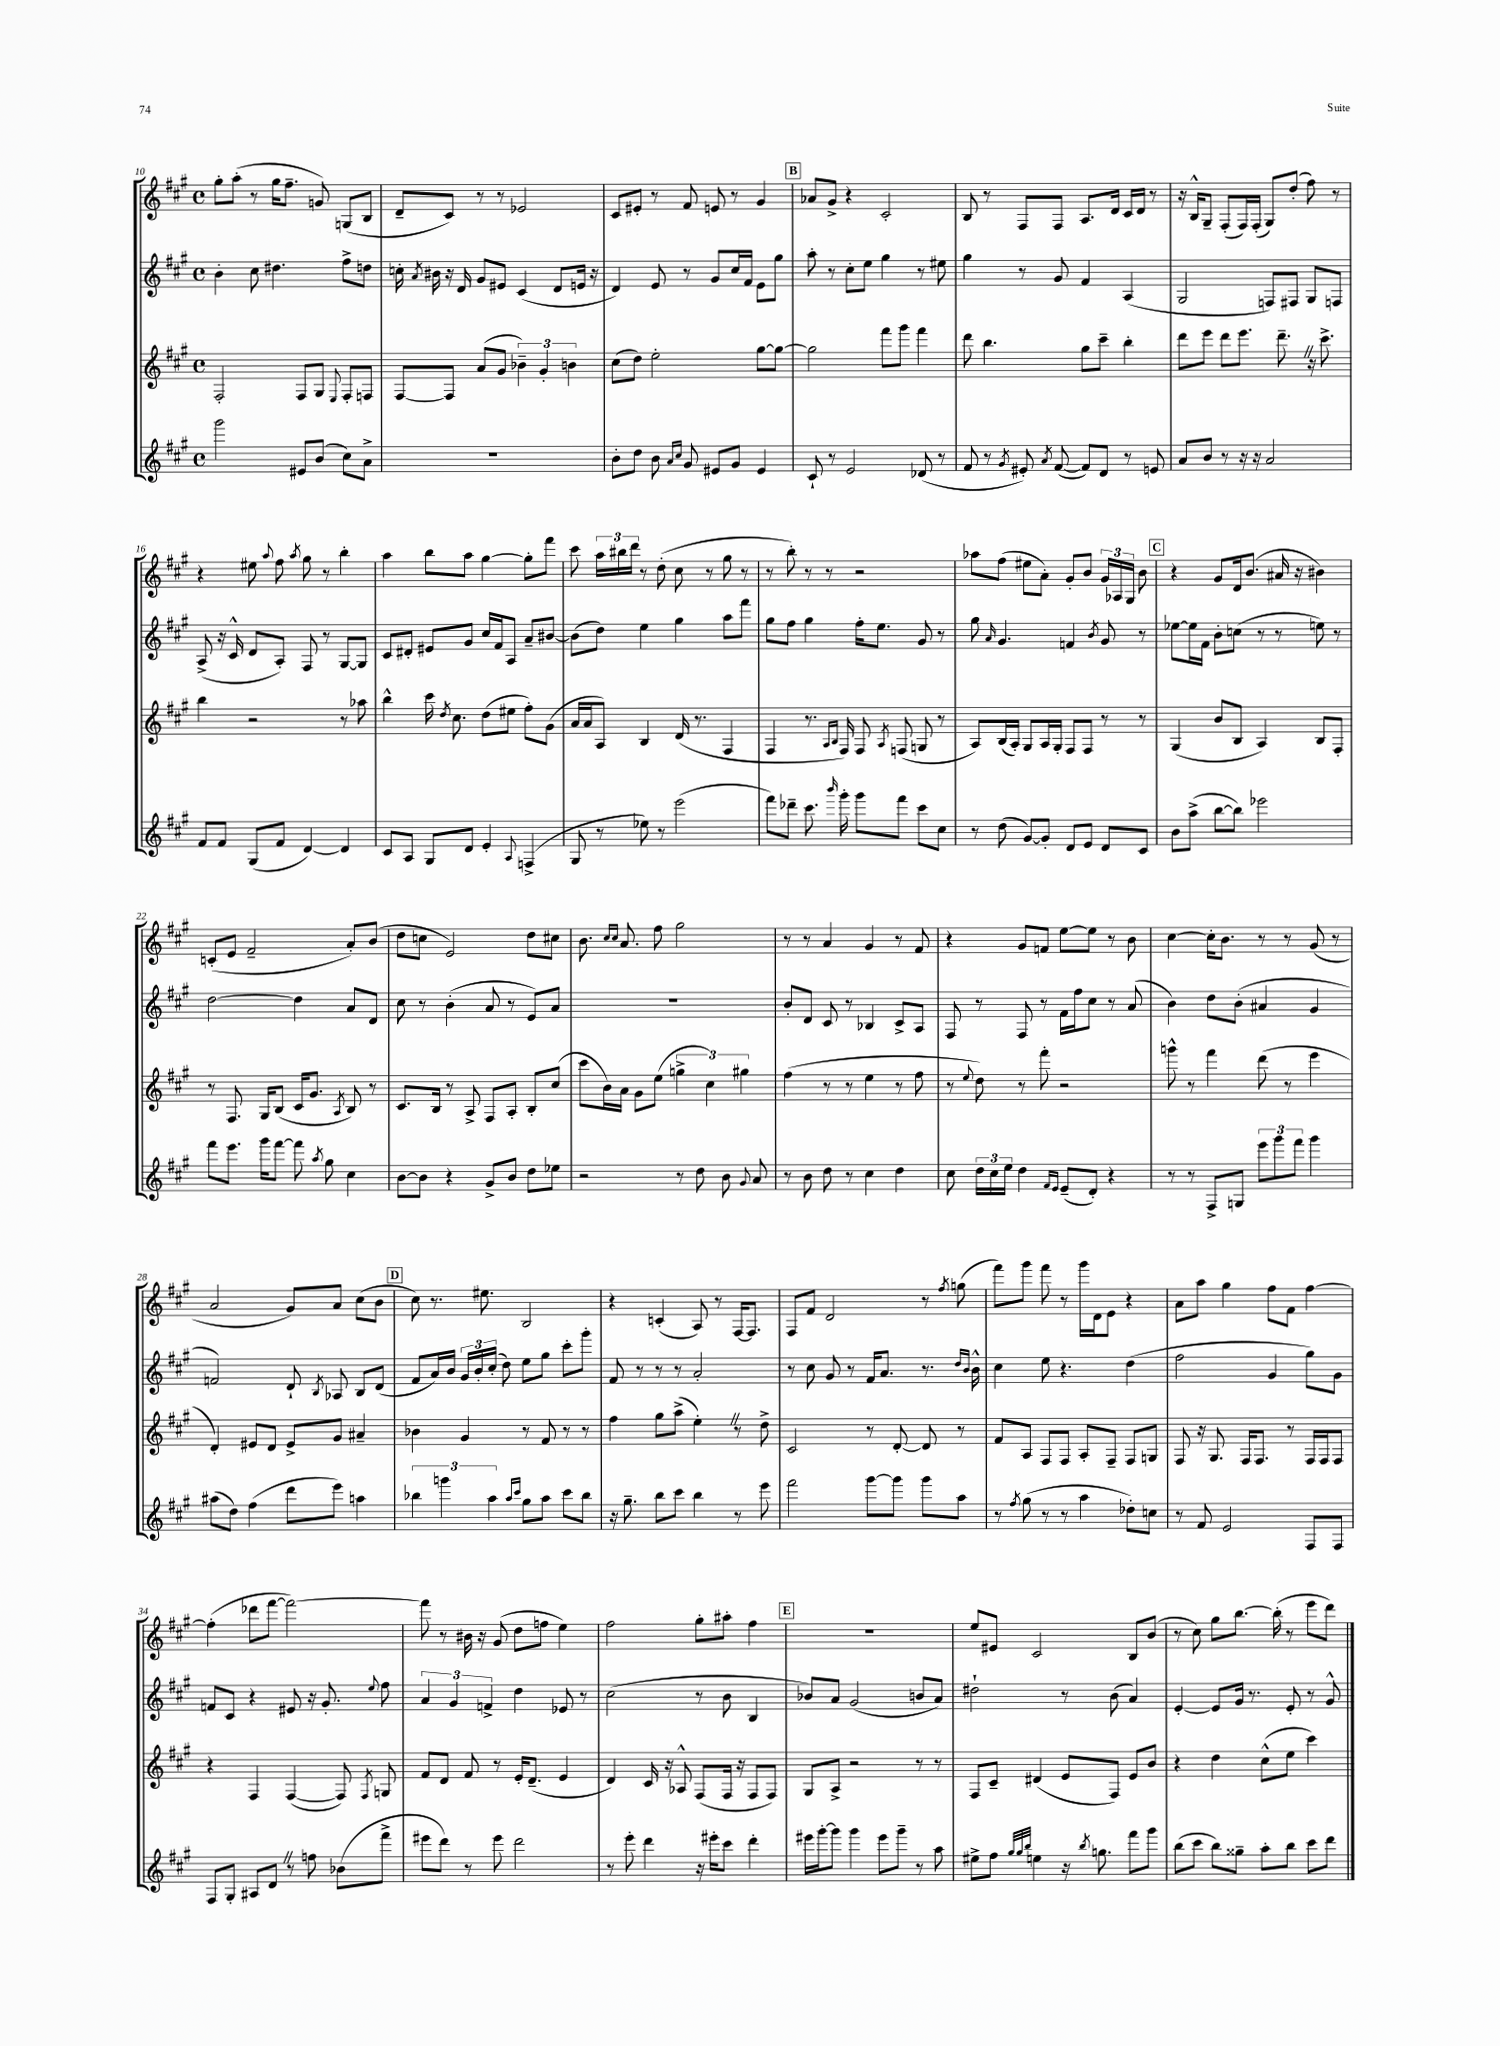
<<
\new StaffGroup <<
\new Staff = "s0" {
    \clef treble \key a \major \defaultTimeSignature \time 4/4
    \autoBeamOff gis''8[-. a''8]-.( r8 gis''16[ fis''8.]-- g'8) g8[( b8] |
    d'8[-- cis'8]) r8 r8 ees'2 |
    cis'8[ eis'8]-. r8 fis'8 e'8 r8 gis'4 |
    \mark \markup { \box "B" } aes'8[ gis'8]-> r4 cis'2-. |
    b8 r8 fis8[ fis8] a8.[ d'16] cis'16[ d'16] r8 |
    r16 b16[-^ gis8]-- fis8[-.( fis16) fis16]-.( gis8[) d''8]-.( fis''8) r8 |
    r4 eis''8 \appoggiatura { a''8 } fis''8 \acciaccatura { a''8 } gis''8 r8 b''4-. |
    a''4 b''8[ a''8] gis''4~ gis''8[-. fis'''8] |
    cis'''8 \tuplet 3/2 { a''16[ bis''16 d'''16] } r8 d''8-.( cis''8 r8 gis''8 r8 |
    r8 b''8-.) r8 r8 r2 |
    aes''8[ fis''8]( eis''8[ a'8]-.) gis'8[-. b'8] \tuplet 3/2 { gis'16[ aes16 gis16] } b'8 |
    \mark \markup { \box "C" } r4 gis'8[ d'16 b'8.]( ais'16 r16 bis'4) |
    c'8[-.( e'8] fis'2-- a'8[-.) b'8]( |
    d''8[ c''8] e'2) d''8[ cis''8] |
    b'8. \grace { cis''16[ cis''16] } a'8. fis''8 gis''2 |
    r8 r8 a'4 gis'4 r8 fis'8 |
    r4 gis'8[ f'8] e''8[~ e''8] r8 b'8 |
    cis''4~ cis''16[-. b'8.] r8 r8 gis'8( r8 |
    a'2 gis'8[) a'8] cis''8[( b'8] |
    \mark \markup { \box "D" } cis''8) r8. eis''8. b2 |
    r4 c'4-.( a8) r8 fis16[~ fis8.] |
    fis8[ fis'8] d'2 r8 \acciaccatura { fis''8 } g''8( |
    fis'''8[) gis'''8] fis'''8 r8 gis'''16[ d'16 e'8] r4 |
    a'8[ a''8] gis''4 fis''8[ fis'8] fis''4~ |
    fis''4-.( des'''8[ fis'''8]~ fis'''2~) |
    fis'''8 r8 bis'16 r16 gis'8( d''8[ f''8] e''4) |
    fis''2 gis''8[-. ais''8]-. fis''4 |
    \mark \markup { \box "E" } R1 |
    e''8[ eis'8] cis'2 b8[ b'8]( |
    r8 cis''8) gis''8[ b''8.]~ b''16-.( r8 e'''8[ d'''8]) \bar "|." |
}
\new Staff = "s1" {
    \clef treble \key a \major \defaultTimeSignature \time 4/4
    \autoBeamOff b'4-. cis''8 dis''4. fis''8[-> d''8] |
    c''16-. \acciaccatura { a'8 } bis'16 r16 d'16 gis'8[ eis'8] cis'4( d'8[ e'16] r16 |
    d'4) e'8 r8 gis'8[ cis''16 fis'16] e'8[ gis''8] |
    \mark \markup { \box "B" } a''8-. r8 cis''8[-. e''8] gis''4 r8 eis''8 |
    gis''4 r8 gis'8 fis'4 a4( |
    gis2 f8[) fis8] gis8[ f8] |
    a8->( r16 cis'16-^ d'8[ a8]-.) fis8 r8 gis8[~ gis8] |
    cis'8[ dis'8]-. eis'8[ gis'8] cis''16[ fis'16 a8] a'8[-- bis'8]~ |
    bis'8[( d''8]) e''4 gis''4 a''8[ fis'''8] |
    gis''8[ fis''8] gis''4 fis''16[-. e''8.] gis'8 r8 |
    gis''8 \grace { a'16 } gis'4. f'4 \acciaccatura { b'8 } gis'8 r8 |
    \mark \markup { \box "C" } ees''8[~ ees''16 fis'16] b'8[-. c''8]( r8 r8 e''8) r8 |
    d''2~ d''4 a'8[ d'8] |
    cis''8 r8 b'4-.( a'8 r8 e'8[) a'8] |
    R1 |
    b'8[-. d'8] cis'8 r8 bes4 cis'8[-> a8] |
    fis8 r8 fis8 r8 fis'16[ fis''16 cis''8] r8 a'8( |
    b'4) d''8[ b'8]-.( ais'4 gis'4 |
    f'2) d'8-! \acciaccatura { b8 } aes8 b8[ d'8]( |
    \mark \markup { \box "D" } fis'8[ a'16) b'16] \tuplet 3/2 { gis'16[ b'16-. cis''16]-.( } d''8) e''8[ gis''8] cis'''8[-. gis'''8]-. |
    fis'8 r8 r8 r8 a'2-. |
    r8 cis''8 gis'8 r8 fis'16[ a'8.] r8. \grace { d''16[ b'16] } b'16-^ |
    cis''4 e''8 r4. d''4( |
    fis''2 gis'4 gis''8[) gis'8] |
    f'8[ cis'8] r4 eis'8 r16 gis'8.-. \appoggiatura { e''8 } fis''8 |
    \tuplet 3/2 { a'4 gis'4 f'4-> } d''4 ees'8 r8 |
    cis''2( r8 b'8 b4 |
    \mark \markup { \box "E" } bes'8[) a'8] gis'2( b'8[ a'8]) |
    dis''2-! r8 b'8( a'4) |
    e'4~-. e'8[ gis'16] r8. e'8-. r8 gis'8-^ \bar "|." |
}
\new Staff = "s2" {
    \clef treble \key a \major \defaultTimeSignature \time 4/4
    \autoBeamOff fis2-. fis8[ gis8] \appoggiatura { e8 } fis8[-. f8] |
    fis8[~ fis8] a'8[( gis'8] \tuplet 3/2 { bes'4--) gis'4-. b'4 } |
    cis''8[( d''8]) e''2-. gis''8[~ gis''8]~ |
    \mark \markup { \box "B" } gis''2 fis'''8[ gis'''8] fis'''4 |
    d'''8 b''4. gis''8[ cis'''8]-- b''4-. |
    d'''8[ e'''8] d'''8[ e'''8.] d'''8.-- \once \override BreathingSign.text = \markup { \musicglyph "scripts.caesura.straight" } \breathe r16 cis'''8.-> |
    b''4 r2 r8 aes''8 |
    b''4-^ cis'''16 \acciaccatura { d''8 } cis''8. d''8[( eis''8] fis''8[-.) gis'8]( |
    a'16[ a'16 a8]) b4 d'16( r8. fis4 |
    fis4 r8. \grace { a16[ b16] } fis16) fis8 \acciaccatura { a8 } f8( g8 r8 |
    a8[) b16( a16]-.) gis8[ a16 gis16]-. fis8[ fis8] r8 r8 |
    \mark \markup { \box "C" } gis4( b'8[ b8] a4) b8[ fis8]-. |
    r8 fis8. gis16[ b8]( cis'16[ gis'8.] \acciaccatura { a8 } b8) r8 |
    cis'8.[ b16] r8 a8-> fis8[ a8]-. b8[-. cis''8]( |
    cis'''8[ b'16) a'16] gis'8[ e''8]( \tuplet 3/2 { g''4-> cis''4) gis''4 } |
    fis''4( r8 r8 e''4 r8 fis''8 |
    r8 \appoggiatura { e''8 } d''8) r8 fis'''8-. r2 |
    g'''8-^ r8 fis'''4 d'''8( r8 e'''4 |
    d'4-.) eis'8[ d'8] eis'8[-> gis'8] ais'4-- |
    \mark \markup { \box "D" } bes'4 gis'4 r8 fis'8 r8 r8 |
    fis''4 gis''8[ a''8]->( e''4-.) \once \override BreathingSign.text = \markup { \musicglyph "scripts.caesura.straight" } \breathe r8 d''8-> |
    cis'2 r8 d'8~-. d'8 r8 |
    fis'8[ a8] fis8[ fis8] a8[-. fis8]-- fis8[ g8] |
    fis8 r16 gis8. fis16[ fis8.] r8 fis16[ fis16 fis8] |
    r4 fis4 fis4~( fis8) \acciaccatura { fis8 } g8 |
    fis'8[ d'8] fis'8 r8 e'16[-. d'8.]--( e'4 |
    d'4) cis'16 r16 aes8-^ fis8[( fis16] r16 fis8[ fis8]) |
    \mark \markup { \box "E" } gis8[ a8]-> r2 r8 r8 |
    fis8[ cis'8]-- dis'4( e'8[ fis8]) e'8[ b'8] |
    r4 d''4 cis''8[-^( e''8] cis'''4) \bar "|." |
}
\new Staff = "s3" {
    \clef treble \key a \major \defaultTimeSignature \time 4/4
    \autoBeamOff gis'''2 eis'8[ b'8]( cis''8[) a'8]-> |
    R1 |
    b'8[-. d''8] b'8 \grace { a'16[ cis''16] } gis'8 eis'8[ gis'8] eis'4 |
    \mark \markup { \box "B" } cis'8-! r8 e'2 des'8( r8 |
    fis'8 r8 \acciaccatura { gis'8 } eis'8-.) \acciaccatura { a'8 } fis'8~( fis'8[) d'8] r8 e'8 |
    a'8[ b'8] r8 r16 r16 a'2 |
    fis'8[ fis'8] gis8[( fis'8] d'4~) d'4 |
    cis'8[ a8] gis8[ d'8] e'4-. \appoggiatura { a8 } f4->( |
    gis8 r8 ees''8) r8 e'''2( |
    fis'''8[) des'''8]-- cis'''8. \grace { b'''16 } gis'''16-. gis'''8[ fis'''8] cis'''8[ cis''8] |
    r8 d''8( gis'8[~) gis'8]-. d'8[ e'8] d'8[ cis'8] |
    \mark \markup { \box "C" } b'8[ a''8]->( b''8[~ b''8]) ees'''2 |
    fis'''8[ e'''8.] gis'''16[ fis'''8]~ fis'''8 \acciaccatura { a''8 } gis''8 cis''4 |
    b'8[~ b'8] r4 gis'8[-> b'8] d''8[ ees''8] |
    r2 r8 d''8 b'8 \appoggiatura { gis'8 } a'8 |
    r8 b'8 d''8 r8 cis''4 d''4 |
    cis''8 \tuplet 3/2 { d''16[ cis''16 e''16] } d''4 \grace { fis'16[ e'16] } e'8[--( d'8]-.) r4 |
    r8 r8 fis8[-> g8] \tuplet 3/2 { e'''8[ gis'''8 fis'''8] } gis'''4 |
    ais''8[( d''8]) fis''4( d'''8[ e'''8]) a''4 |
    \mark \markup { \box "D" } \tuplet 3/2 { bes''4 g'''4 a''4 } \grace { a''16[ cis'''16] } gis''8[ a''8] cis'''8[ bes''8] |
    r16 gis''8.-- b''8[ cis'''8] b''4 r8 e'''8 |
    fis'''2 gis'''8[~ gis'''8] gis'''8[ a''8] |
    r8 \acciaccatura { fis''8 } gis''8( r8 r8 a''4 des''8[-.) c''8] |
    r8 fis'8 e'2 fis8[ fis8] |
    fis8[ gis8]-. ais8[ d'8] \once \override BreathingSign.text = \markup { \musicglyph "scripts.caesura.straight" } \breathe r8 f''8 bes'8[( fis'''8]-> |
    eis'''8[ d'''8]) r8 eis'''8 d'''2 |
    r8 e'''8-. d'''4 r16 eis'''16[-. cis'''8] d'''4-. |
    \mark \markup { \box "E" } eis'''16[ gis'''16~-. gis'''8] gis'''4 eis'''8[ gis'''8]-- r8 a''8 |
    eis''8[-> fis''8] \grace { gis''32[ gis''32 b''32] } e''4 r16 \acciaccatura { b''8 } g''8. fis'''8[ gis'''8] |
    b''8[( cis'''8] b''8[) gisis''8]-- a''8[-. b''8] cis'''8[ d'''8] \bar "|." |
}
>>
>>
\layout { \context { \Score currentBarNumber = #10 } }
